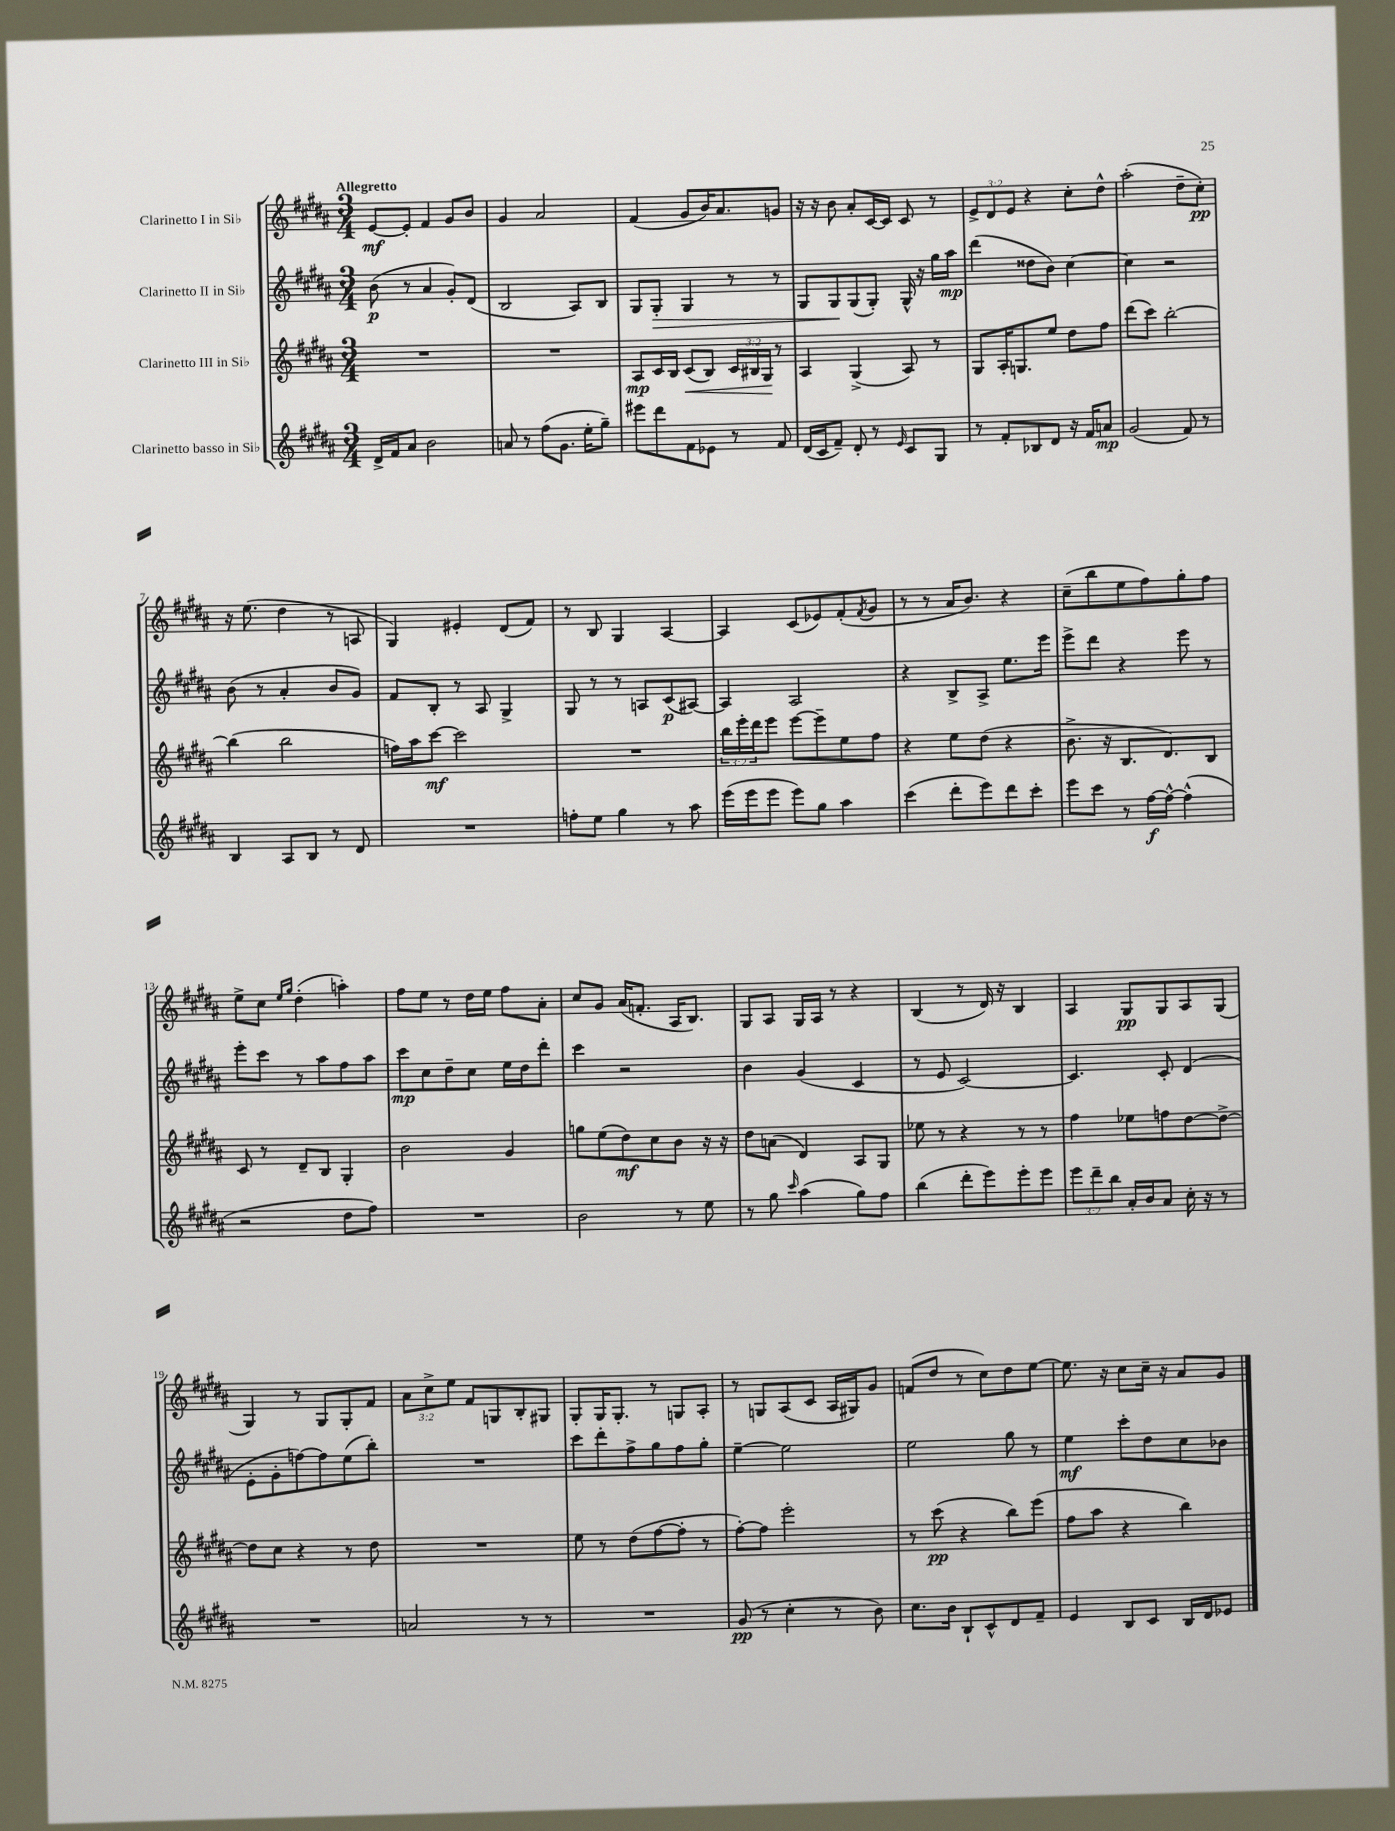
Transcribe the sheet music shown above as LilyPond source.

<<
\new StaffGroup <<
\new Staff = "s0" \with { instrumentName = "Clarinetto I in Sib" } {
    \clef treble \key b \major \numericTimeSignature \time 3/4 \override Staff.TupletNumber.text = #tuplet-number::calc-fraction-text \tempo "Allegretto"
    e'8~\mf e'8-. fis'4 gis'8 b'8 |
    gis'4 ais'2 |
    fis'4( gis'8 b'16) ais'8. g'8 |
    r16 r16 b'8 ais'8-. cis'16~ cis'16 cis'8 r8 |
    \tuplet 3/2 { e'8-> dis'8 e'8 } r4 cis''8-. dis''8-^ |
    ais''2-.( dis''8-- cis''8-.\pp) |
    r16 e''8.( dis''4 r8 a8 |
    gis4) eis'4-. dis'8( fis'8) |
    r8 b8 gis4 ais4~ |
    ais4 cis'8( ees'8) fis'8-.( \acciaccatura { fis'8 } gis'8 |
    r8 r8 ais'16 b'8.) r4 |
    cis''8--( b''8 e''8 fis''8) gis''8-. fis''8 |
    e''8-> cis''8 \grace { e''16 gis''16 } dis''4-.( a''4-.) |
    fis''8 e''8 r8 dis''16 e''16 fis''8 ais'8-. |
    cis''8 gis'8 ais'16( f'8.-. ais16 b8.) |
    gis8 ais8 gis16 ais16 r8 r4 |
    b4( r8 dis'16) r16 b4 |
    ais4 gis8\pp gis8 ais8 gis8( |
    gis4) r8 gis8 gis8-. fis'8 |
    \tuplet 3/2 { ais'8 cis''8-> e''8 } fis'8 g8 b8-. gis8 |
    gis8-. gis16 gis8.-. r8 g8 ais8-. |
    r8 g8 ais8( cis'8 ais16 gis16) gis'8 |
    f'8( dis''8 r8 cis''8) dis''8 e''8~ |
    e''8. r16 cis''8 cis''16-- r16 ais'8 gis'8 \bar "|." |
}
\new Staff = "s1" \with { instrumentName = "Clarinetto II in Sib" } {
    \clef treble \key b \major \numericTimeSignature \time 3/4
    b'8\p( r8 ais'4 gis'8-.) dis'8( |
    b2 ais8) b8 |
    gis8 gis8-.\> gis4 r8 r8 |
    gis8 gis8\! gis8( gis8-.) gis16-^ r16 gis''16 ais''16\mp |
    dis'''4( disis''8 b'8) cis''4~ |
    cis''4 r2 |
    b'8( r8 ais'4-. b'8 gis'8) |
    fis'8 b8-. r8 ais8 gis4-> |
    gis8 r8 r8 a8 cis'8\p( ais8~) |
    ais4 ais2 |
    r4 b8-> ais8-> e''8. e'''16 |
    e'''8-> dis'''8 r4 e'''8 r8 |
    e'''8-. cis'''8 r8 ais''8 fis''8 ais''8 |
    cis'''8\mp cis''8 dis''8-- cis''8 e''16 dis''16 dis'''8-. |
    cis'''4 r2 |
    b'4 gis'4( cis'4 |
    r8 e'8 cis'2~) |
    cis'4. cis'8-. dis'4( |
    e'8-. gis'8-. f''8~) f''8 e''8( b''8-.) |
    R2. |
    cis'''8 dis'''8-. fis''8-> gis''8 fis''8 gis''8-. |
    e''4~-- e''2 |
    e''2 gis''8 r8 |
    e''4\mf cis'''8-. dis''8 cis''8 bes'8 \bar "|." |
}
\new Staff = "s2" \with { instrumentName = "Clarinetto III in Sib" } {
    \clef treble \key b \major \numericTimeSignature \time 3/4 \override Staff.TupletNumber.text = #tuplet-number::calc-fraction-text
    R2. |
    R2. |
    ais8\mp cis'16 b16 cis'8\<( b8) \tuplet 3/2 { cis'16 bis16 gis16\! } r8 |
    ais4 gis4->( ais8) r8 |
    gis8 ais16-. g8. e''8 dis''8 fis''8 |
    dis'''8( cis'''8) b''2~-. |
    b''4( b''2 |
    f''16) ais''16 cis'''8~\mf cis'''2 |
    R2. |
    \tuplet 3/2 { b''16 e'''16-. dis'''16 } e'''8 e'''8~ e'''8-- e''8 fis''8 |
    r4 e''8 dis''8( r4 |
    b'8.-> r16 b8. dis'8.) b8 |
    cis'8 r8 dis'8-- b8 gis4-. |
    b'2 gis'4 |
    g''8 e''8( dis''8\mf) cis''8 b'8 r16 r16 |
    dis''8 a'8( dis'4) ais8 gis8 |
    ees''8 r8 r4 r8 r8 |
    fis''4 ees''8 f''8 dis''8~ dis''8~-> |
    dis''8 cis''8 r4 r8 dis''8 |
    R2. |
    e''8 r8 dis''8( fis''8~ fis''8-. r8 |
    fis''8~-.) fis''8 e'''2-. |
    r8 cis'''8\pp( r4 b''8) e'''8( |
    fis''8 ais''8 r4 b''4) \bar "|." |
}
\new Staff = "s3" \with { instrumentName = "Clarinetto basso in Sib" } {
    \clef treble \key b \major \numericTimeSignature \time 3/4 \override Staff.TupletNumber.text = #tuplet-number::calc-fraction-text
    dis'16-> fis'16 ais'8 b'2 |
    a'8 r8 fis''8( gis'8. e''16-. gis''8--) |
    eis'''8 dis'''8 fis'8 ees'8 r8 fis'8 |
    dis'16( cis'16 fis'8--) dis'8-. r8 \grace { e'16 } cis'8 gis8 |
    r8 fis'8-. bes8 dis'8 r16 fis'16 a'8\mp |
    gis'2( fis'8) r8 |
    b4 ais8 b8 r8 dis'8 |
    R2. |
    f''8-. e''8 gis''4 r8 ais''8 |
    e'''16( e'''16 e'''8 e'''8) gis''8 ais''4 |
    cis'''4( dis'''8-. e'''8) dis'''8 cis'''8-. |
    e'''8 cis'''8 r8 fis''16~\f fis''16~-^ fis''4-^( |
    r2 dis''8 fis''8) |
    R2. |
    b'2 r8 e''8 |
    r8 gis''8 \grace { cis'''16 } ais''4( gis''8) fis''8 |
    b''4( dis'''8-. e'''8) e'''8-. e'''8 |
    \tuplet 3/2 { e'''8 dis'''8-- b''8 } ais'16-. b'16 ais'8 cis''16-. r16 r8 |
    R2. |
    a'2 r8 r8 |
    R2. |
    gis'8\pp( r8 cis''4-. r8 b'8) |
    cis''8. b'16 b8-! cis'8-^ dis'8 fis'8-- |
    e'4 b8 cis'8 b16 dis'16 ees'8 \bar "|." |
}
>>
>>
